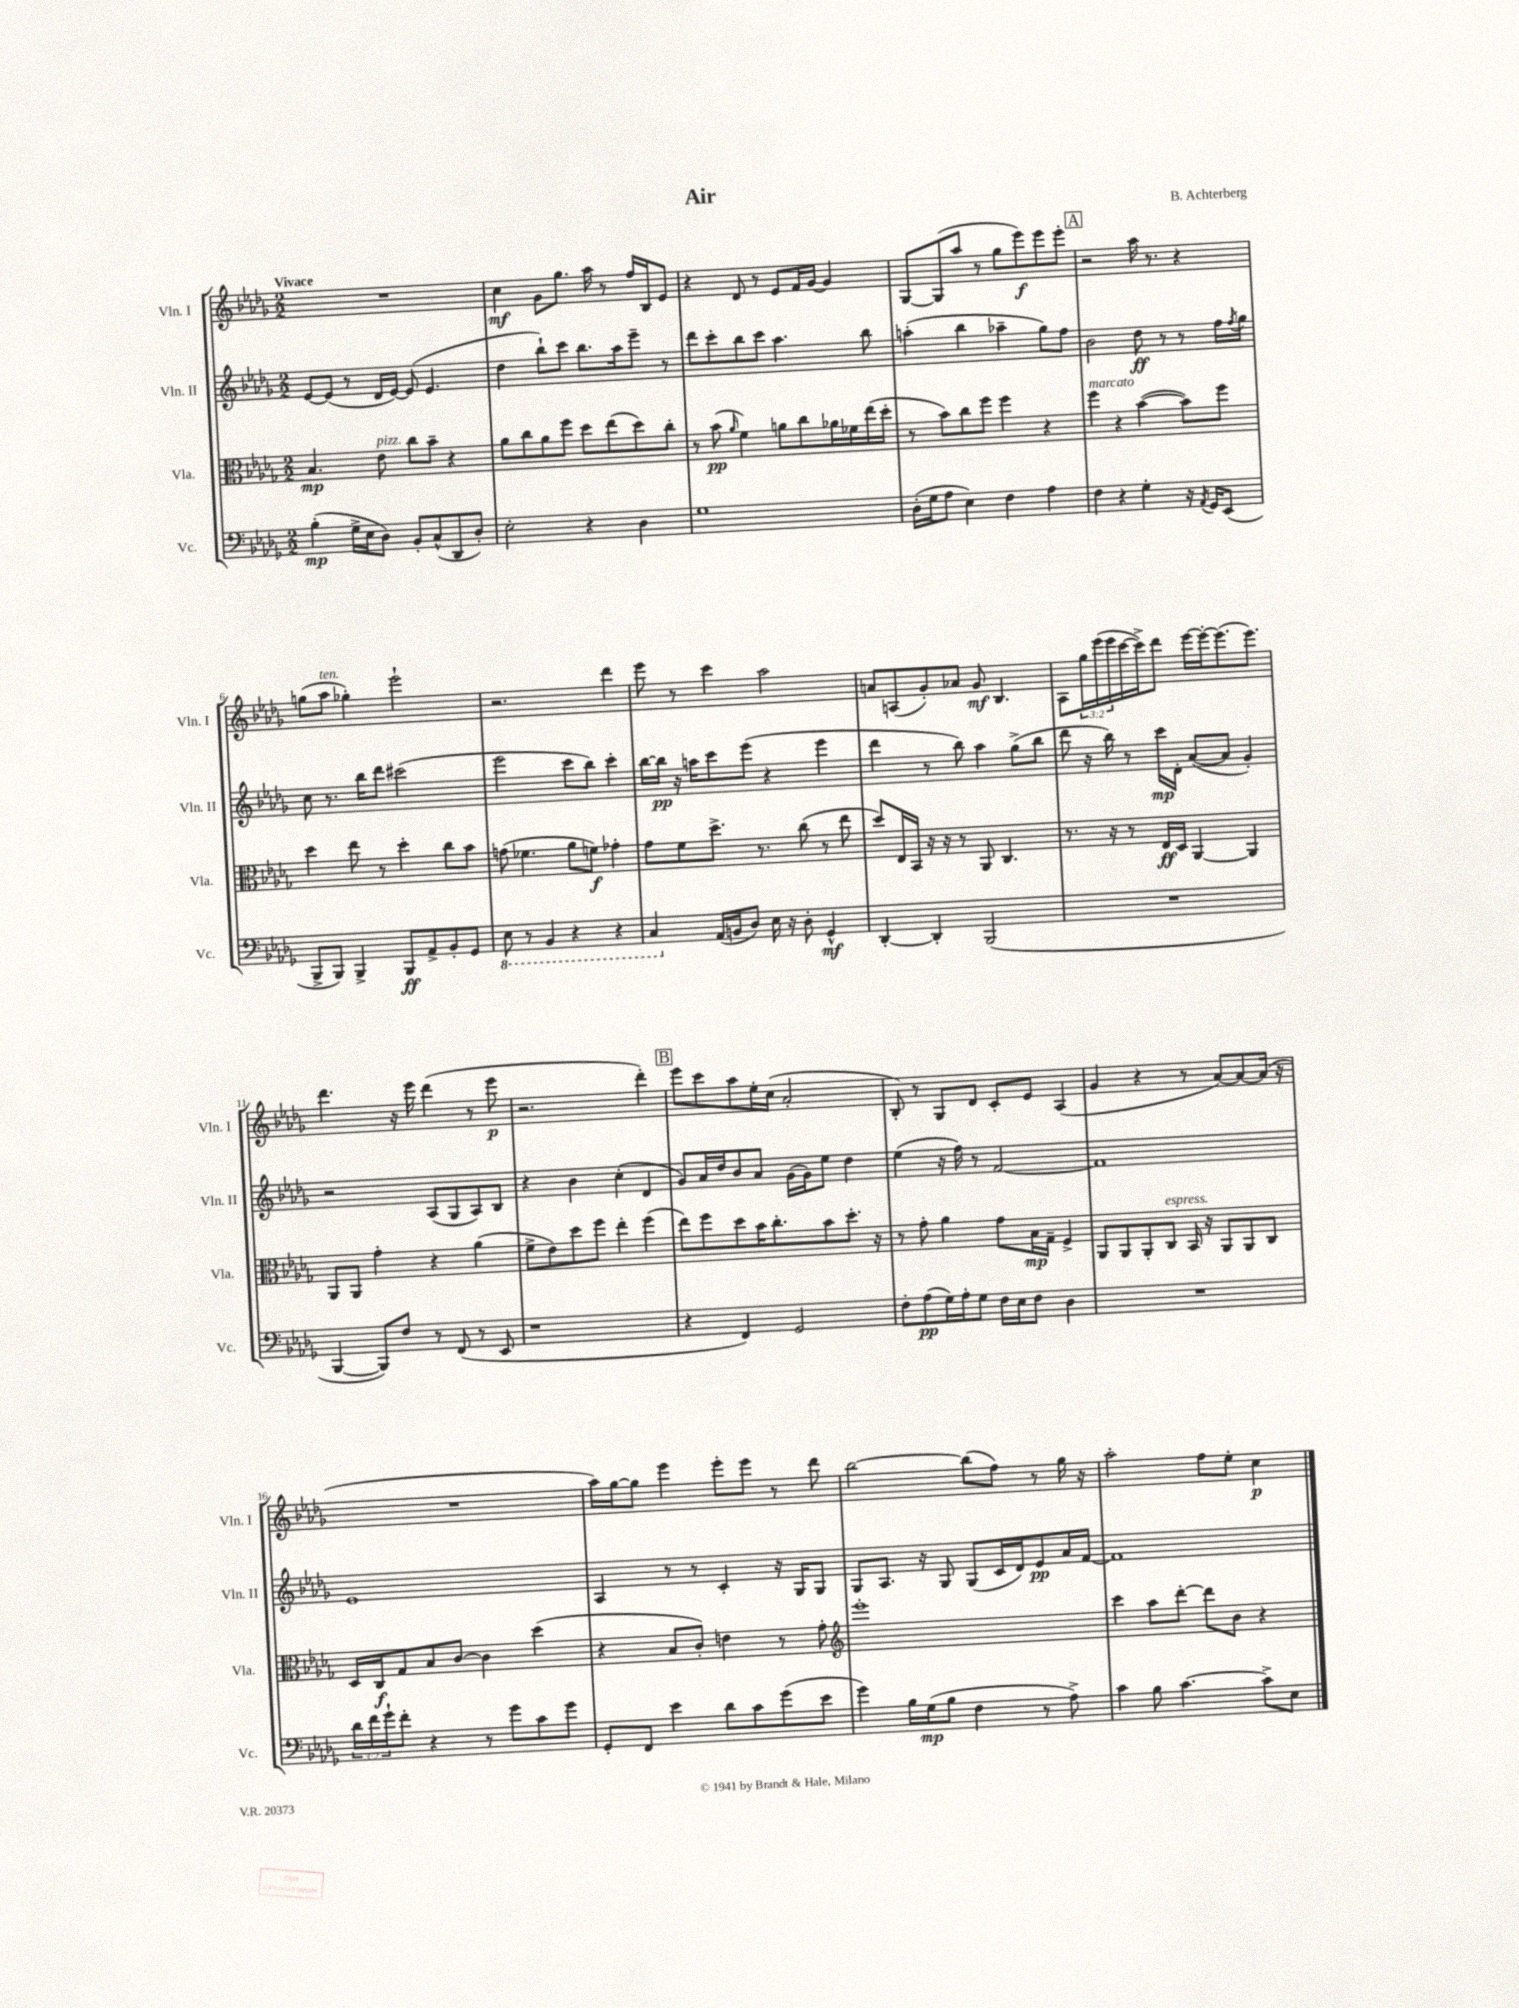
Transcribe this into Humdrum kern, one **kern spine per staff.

**kern	**kern	**kern	**kern
*staff4	*staff3	*staff2	*staff1
*clefF4	*clefC3	*clefG2	*clefG2
*k[b-e-a-d-g-]	*k[b-e-a-d-g-]	*k[b-e-a-d-g-]	*k[b-e-a-d-g-]
*M2/2	*M2/2	*M2/2	*M2/2
(4B-'	4.B-	[8e-	1r
.	.	(8e-]	.
16G-^	.	8r	.
16E-	.	.	.
8D-)	8e-	16d-	.
.	.	[16e-)	.
8BB-'	8cc	(8e-]	.
(8C^^	8b-~	4.e-	.
8DD-	4r	.	.
8D-')	.	.	.
=	=	=	=
2E-'	8a-	4dd-	4cc
.	8cc	.	.
.	8a-	8bb-`)	8g-
.	8ff	8ccc	8.gg-
4r	8dd-	8.bb-	.
.	.	.	16aa-
.	(8ee-	.	8r
.	.	16aa-	.
4D-	8dd-)	8eee-~	16ff
.	.	.	16B-
.	8cc'	8r	8e-
=	=	=	=
1G-	8r	8ddd-	4r
.	(8b-	8ccc'	.
.	16qqa-	.	.
.	4f)	8bb-	8d-
.	.	8ccc	8r
.	8a	4.aa-	8e-
.	8cc	.	16f
.	.	.	[16g-
.	16a-	.	4g-]
.	16f-	.	.
.	(16ee-	8bb-	.
.	16dd-'	.	.
=	=	=	=
(16D-'	8r	(4aa'	[8G-
16G-	.	.	.
8A-	8b-)	.	(8G-]
4E-)	8cc	4bb-	8aa-
.	8ff	.	8r
4F	4ff	4aa-~	8gg-
.	.	.	8eee-)
4A-	4r	8gg-)	8eee-
.	.	8ff	8eee-'
=	=	=	=
4F	4ff	2b-	2r
4r	4r	.	.
4G-'	([4b-	8dd-	16aa-
.	.	.	8.r
.	.	8r	.
16r	8b-])	8r	4r
8qAA-	.	.	.
16GG-	.	.	.
(8EE-	8ff	16ff	.
.	.	8qff	.
.	.	16gg-	.
=	=	=	=
8BBB-^	4dd-	8cc	(8gg
8BBB-)	.	8.r	8aa-
4BBB-^	8ee-	.	4gg-')
.	.	16bb-	.
.	8r	8ddd-	.
8BBB-	4dd-'	(2ccc#	2eee-`
8AA-^	.	.	.
8BB-'	8cc	.	.
8GG-	8b-	.	.
=	=	=	=
8EE-	(8g	2eee-	2.r
8r	4.f-	.	.
4BBB-	.	.	.
4r	8a-	8ccc	.
.	8f)	8bb-)	.
4r	4g-'	4ccc'	4ddd-
=	=	=	=
4CC	8g-	[16bb-	8eee-
.	.	16bb-]	.
.	8f	16r	8r
.	.	16aa	.
(16AA-	8.dd-^	8ccc	4ccc
16BB	.	.	.
8D-)	.	(8eee-	.
.	8.r	.	.
16E-	.	4r	2aa-
16r	.	.	.
8D-'	(8cc	.	.
4GG-^^	8r	4eee-	.
.	8ee-	.	.
=	=	=	=
[4DD-'	8dd-)	4ddd-	8a
.	16E-	.	(8A
.	16BB-	.	.
4DD-']	16r	8r	8g-')
.	16r	.	.
.	8r	8bb-)	8a-
(2BBB-	8AA-	4aa-	8g-
.	4.C	.	4.B-
.	.	(8gg-^	.
.	.	8bb-	.
=	=	=	=
1r	8.r	8ddd-	8A-
.	.	16r	24gg-
.	.	.	(24eee-
.	16r	16bb-)	.
.	.	.	24eee-
.	8r	8r	[16ccc
.	.	.	16ccc^])
.	16E-	16ccc	8ddd-
.	16D-	16d-'	.
.	[4AA-	([8a-	[16eee-
.	.	.	16eee-'_
.	.	8a-]	(8.eee-]
.	4AA-]	4g-')	.
.	.	.	8.eee-)
=	=	=	=
[4BBB-	8AA-	2r	4.ddd-
.	8AA-	.	.
8BBB-])	4g-'	.	.
8F	.	.	16r
.	.	.	16eee-
8r	4r	(8A-	(4ddd-
(8FF	.	8G-	.
8r	(4a-	8A-)	8r
8EE-	.	8B-	8eee-
=	=	=	=
1r	8f^	4r	2.r
.	8e-)	.	.
.	8dd-	4b-	.
.	8ff	.	.
.	4ee-'	(4cc'	.
.	(4ff	4d-	4ddd-')
=	=	=	=
4r	8ee-)	8g-)	8eee-
.	8ff	16a-	8ccc
.	.	16dd-	.
4FF)	8dd-	8b-	8aa-
.	16b-	8a-	16ee-'
.	8.cc'	.	(16cc
2GG-	.	(16g-	2a-'
.	.	16g-)	.
.	8b-	8ee-	.
.	8.dd-'	4dd-	.
.	16r	.	.
=	=	=	=
8F'	8r	(4ee-	8B-')
(8A-	8g-'	.	8r
16G-)	4a-	16r	8G-
16A-'	.	16ff)	.
8G-	.	8r	8d-
16F	8g-	[2f	8c'
16E-	.	.	.
8F	16B-	.	8e-
.	16G-~	.	.
4D-	4F^	.	(4A-
=	=	=	=
1r	8AA-	1f]	4g-
.	8AA-	.	.
.	8AA-'	.	4r
.	8C	.	.
.	16BB-	.	8r
.	16r	.	.
.	8AA-	.	[8a-)
.	8AA-	.	8a-_
.	8C	.	(16a-]
.	.	.	16r
=	=	=	=
24d-	16D-	1e-	1r
24f	.	.	.
.	16C	.	.
24g-`	.	.	.
8f'	8G-	.	.
4r	8B-	.	.
.	[8c	.	.
8r	4c]	.	.
8g-	.	.	.
8c	(4dd-	.	.
8g-	.	.	.
=	=	=	=
8GG-'	4r	4A-	16aa-)
.	.	.	[16gg-
8FF	.	.	8gg-]
4e-	8B-	8r	4eee-
.	8c')	8r	.
8d-	4e	4c'	8eee-'
8c	.	.	8eee-
(8g-	8r	16r	8r
.	.	16G-	.
8e-	8g-'	8G-	8ddd-
=	=	=	=
*	*clefG2	*	*
4g-)	1eee-'	8G-	[2bb-
.	.	8.A-	.
16B-	.	.	.
(16G-	.	16r	.
8B-	.	8G-	.
4F	.	(8G-	(8bb-]
.	.	16c	8ff)
.	.	16d-)	.
8r	.	8e-	8r
8A-^)	.	16a-	16gg-
.	.	[16f	16r
=	=	=	=
4c	4ccc	1f]	2aa-'
8B-	8aa-	.	.
[4.c	[8ddd-'	.	.
.	8ddd-]	.	8ff
.	8b-	.	8ee-'
8c^]	4r	.	4cc
8E-	.	.	.
==	==	==	==
*-	*-	*-	*-
